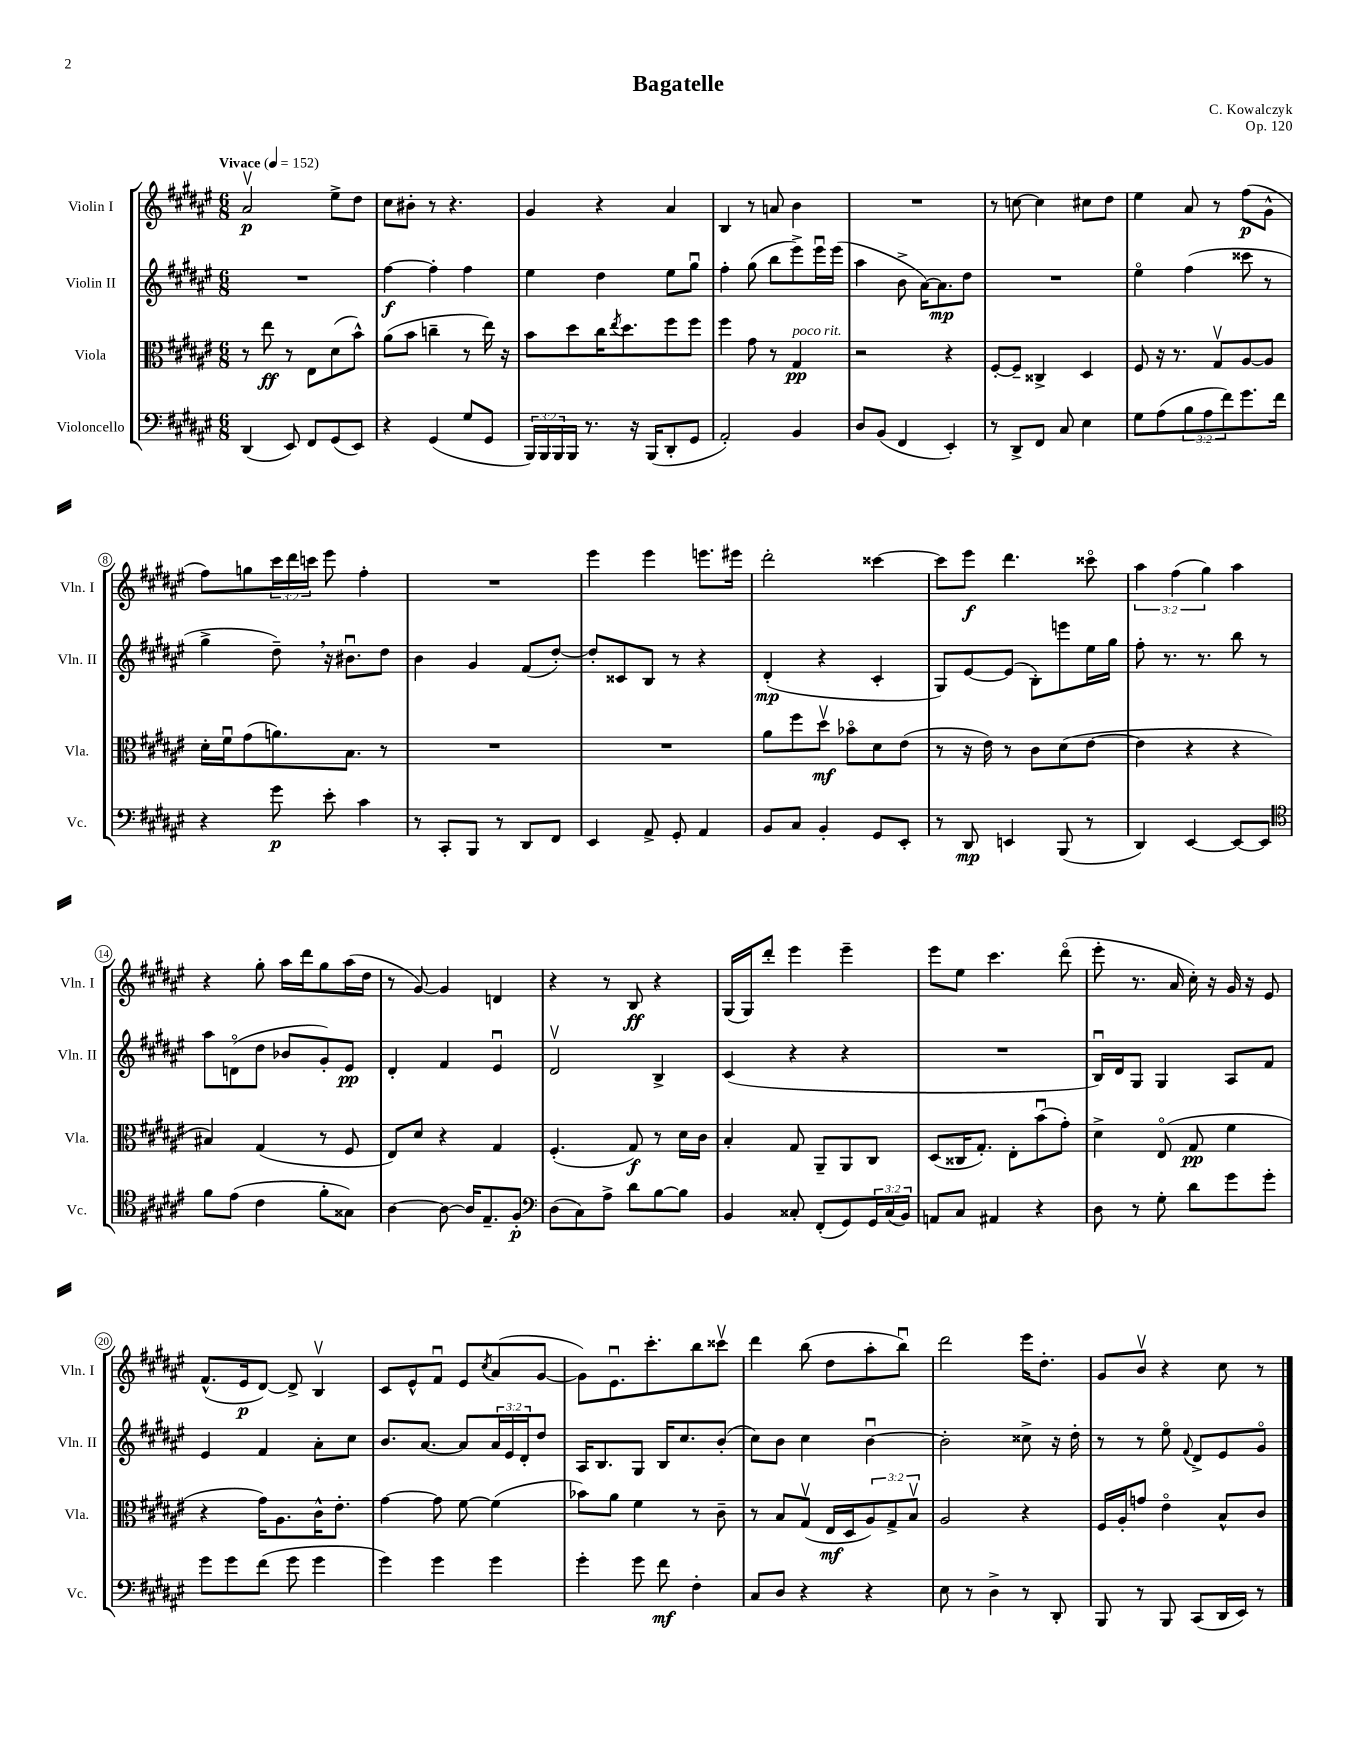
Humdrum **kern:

**kern	**dynam	**kern	**dynam	**kern	**dynam	**kern	**dynam
*part4	*part4	*part3	*part3	*part2	*part2	*part1	*part1
*staff4	*staff4	*staff3	*staff3	*staff2	*staff2	*staff1	*staff1
*I"Violoncello	*	*I"Viola	*	*I"Violin II	*	*I"Violin I	*
*I'Vc.	*	*I'Vla.	*	*I'Vln. II	*	*I'Vln. I	*
*clefF4	*	*clefC3	*	*clefG2	*	*clefG2	*
*k[f#c#g#d#a#e#]	*	*k[f#c#g#d#a#e#]	*	*k[f#c#g#d#a#e#]	*	*k[f#c#g#d#a#e#]	*
*M6/8	*	*M6/8	*	*M6/8	*	*M6/8	*
*MM152	*	*MM152	*	*MM152	*	*MM152	*
=1	=1	=1	=1	=1	=1	=1	=1
!	!	!	!	!	!	!LO:TX:a:B:t=Vivace	!
(4DD#/	.	8r	.	2.r	.	2a#v/	p
.	.	8ee#\	ff	.	.	.	.
8EE#/)	.	8r	.	.	.	.	.
8FF#/L	.	8E#\L	.	.	.	.	.
(8GG#/	.	(8d#\	.	.	.	8ee#^\L	.
8EE#/J)	.	8b^^\J)	.	.	.	8dd#\J	.
=2	=2	=2	=2	=2	=2	=2	=2
4r	.	(8a#\L	.	[4ff#\	f	8cc#\L	.
.	.	8b\J	.	.	.	8b#X'\J	.
(4GG#/	.	4ccn~\	.	4ff#'\]	.	8r	.
.	.	.	.	.	.	4.r	.
8G#/L	.	8r	.	4ff#\	.	.	.
8GG#/J	.	16ee#\)	.	.	.	.	.
.	.	16r	.	.	.	.	.
=3	=3	=3	=3	=3	=3	=3	=3
24BBB/LL)	.	8b\L	.	4ee#\	.	4g#/	.
24BBB/	.	.	.	.	.	.	.
24BBB/	.	.	.	.	.	.	.
16BBB/JJ	.	8dd#\	.	.	.	.	.
8.r	.	.	.	.	.	.	.
.	.	16cc#\K	.	4dd#\	.	4r	.
.	.	8qee#/	.	.	.	.	.
.	.	8.dd#\	.	.	.	.	.
16r	.	.	.	.	.	.	.
(16BBB/KL	.	.	.	.	.	.	.
8DD#'/	.	8ff#\	.	8ee#\L	.	4a#/	.
8GG#/J	.	8ff#\J	.	8gg#u\J	.	.	.
=4	=4	=4	=4	=4	=4	=4	=4
2AA#'/)	.	4ff#\	.	4ff#'\	.	4B/	.
.	.	8g#\	.	(8gg#\	.	8r	.
.	.	8r	.	8bb\L	.	8an/	.
!	!	!LO:TX:a:i:t=poco rit.	!	!	!	!	!
4BB/	.	4G#/	pp	8eee#^\)	.	4b\	.
.	.	.	.	16eee#u\L	.	.	.
.	.	.	.	(16eee#\JJ	.	.	.
=5	=5	=5	=5	=5	=5	=5	=5
8D#/L	.	2r	.	4aa#\	.	2.r	.
(8BB/J	.	.	.	.	.	.	.
4FF#/	.	.	.	8b^\	.	.	.
.	.	.	.	[16a#\KL)	.	.	.
.	.	.	.	8.a#\]	mp	.	.
4EE#'/)	.	4r	.	.	.	.	.
.	.	.	.	8dd#\J	.	.	.
=6	=6	=6	=6	=6	=6	=6	=6
8r	.	[8F#'/L	.	2.r	.	8r	.
8DD#^/L	.	8F#~/J]	.	.	.	[8ccn\	.
8FF#/J	.	4C##X^/	.	.	.	4cc\]	.
8C#/	.	.	.	.	.	.	.
4E#\	.	4D#/	.	.	.	8cc#X\L	.
.	.	.	.	.	.	8dd#\J	.
=7	=7	=7	=7	=7	=7	=7	=7
8G#\L	.	8F#/	.	4ee#\	.	4ee#\	.
(8A#\	.	16r	.	.	.	.	.
.	.	8.r	.	.	.	.	.
12B\	.	.	.	(4ff#\	.	8a#/	.
12A#\	.	.	.	.	.	.	.
.	.	8G#v/L	.	.	.	8r	.
12f#\)	.	.	.	.	.	.	.
8.g#\	.	[8A#/	.	8ccc##X\	.	(8ff#\L	p
.	.	8A#/J]	.	8r	.	8g#^^\J	.
16f#\Jk	.	.	.	.	.	.	.
!!LO:LB:g=z
=8	=8	=8	=8	=8	=8	=8	=8
4r	.	16d#'\LL	.	4gg#^\	.	8ff#\L)	.
.	.	16f#u\J	.	.	.	.	.
.	.	(8g#\	.	.	.	8ggn\	.
8g#\	p	8.an\)	.	8dd#~,\)	.	24ccc#\L	.
.	.	.	.	.	.	24ddd#\	.
.	.	.	.	.	.	24cccn\JJ	.
8e#'\	.	.	.	16r	.	8eee#\	.
.	.	8.B\J	.	8.b#Xu\L	.	.	.
4c#\	.	.	.	.	.	4ff#'\	.
.	.	8r	.	8dd#\J	.	.	.
=9	=9	=9	=9	=9	=9	=9	=9
8r	.	2.r	.	4b\	.	2.r	.
8CC#'/L	.	.	.	.	.	.	.
8BBB/J	.	.	.	4g#/	.	.	.
8r	.	.	.	.	.	.	.
8DD#/L	.	.	.	(8f#/L	.	.	.
8FF#/J	.	.	.	[8dd#'/J)	.	.	.
=10	=10	=10	=10	=10	=10	=10	=10
4EE#/	.	2.r	.	8dd#'/L]	.	4eee#\	.
.	.	.	.	8c##X/	.	.	.
8AA#^/	.	.	.	8B/J	.	4eee#\	.
8GG#'/	.	.	.	8r	.	.	.
4AA#/	.	.	.	4r	.	8.eeen\L	.
.	.	.	.	.	.	16eee#X\Jk	.
=11	=11	=11	=11	=11	=11	=11	=11
8BB/L	.	8a#\L	.	(4d#'/	mp	2ddd#'\	.
8C#/J	.	8ff#\	.	.	.	.	.
4BB'/	.	8dd#v\J	mf	4r	.	.	.
.	.	8b-X\L	.	.	.	.	.
8GG#/L	.	8d#\	.	4c#'/	.	[4ccc##X\	.
8EE#'/J	.	(8e#\J	.	.	.	.	.
=12	=12	=12	=12	=12	=12	=12	=12
8r	.	8r	.	8G#/L)	.	8ccc##\L]	.
8DD#/	mp	16r	.	[8e#/	.	8eee#\J	f
.	.	16e#\)	.	.	.	.	.
4EEn/	.	8r	.	(8e#/J]	.	4.ddd#\	.
.	.	8c#\L	.	8B'\L)	.	.	.
(8BBB/	.	(8d#\	.	8eeen\	.	.	.
8r	.	[8e#\J	.	16ee#\L	.	8ccc##X\	.
.	.	.	.	16gg#\JJ	.	.	.
=13	=13	=13	=13	=13	=13	=13	=13
4DD#/)	.	4e#\]	.	8ff#'\	.	6aa#\	.
.	.	.	.	8.r	.	.	.
.	.	.	.	.	.	(6ff#\	.
[4EE#/	.	4r	.	.	.	.	.
.	.	.	.	8.r	.	.	.
.	.	.	.	.	.	6gg#\)	.
8EE#/L_	.	4r	.	8bb\	.	4aa#\	.
8EE#/J]	.	.	.	8r	.	.	.
!!LO:LB:g=z
=14	=14	=14	=14	=14	=14	=14	=14
*clefC4	*	*	*	*	*	*	*
8f#\L	.	4B#X/)	.	8aa#\L	.	4r	.
(8e#\J	.	.	.	(8dn\	.	.	.
4c#\	.	(4G#/	.	8dd#\J	.	8gg#'\	.
.	.	.	.	8b-X/L	.	16aa#\LL	.
.	.	.	.	.	.	16ddd#\J	.
8f#'\L	.	8r	.	8g#'/)	.	8gg#\	.
8G##X\J)	.	8F#/	.	8e#/J	pp	(16aa#\L	.
.	.	.	.	.	.	16dd#\JJ	.
=15	=15	=15	=15	=15	=15	=15	=15
[4A#\	.	8E#/L)	.	4d#'/	.	8r	.
.	.	8d#/J	.	.	.	[8g#/)	.
8A#\_	.	4r	.	4f#/	.	4g#/]	.
16A#/KL]	.	.	.	.	.	.	.
8.E#~/	.	.	.	.	.	.	.
.	.	4G#/	.	4e#u/	.	4dn/	.
8F#'/J	p	.	.	.	.	.	.
=16	=16	=16	=16	=16	=16	=16	=16
*clefF4	*	*	*	*	*	*	*
(8D#\L	.	(4.F#'/	.	2d#v/	.	4r	.
8C#\)	.	.	.	.	.	.	.
8A#^\J	.	.	.	.	.	8r	.
8d#\L	.	8G#/)	f	.	.	8B/	ff
[8B\	.	8r	.	4B^/	.	4r	.
8B\J]	.	16d#\LL	.	.	.	.	.
.	.	16c#\JJ	.	.	.	.	.
=17	=17	=17	=17	=17	=17	=17	=17
4BB/	.	4B'/	.	(4c#/	.	(16G#/LL	.
.	.	.	.	.	.	16G#/J)	.
.	.	.	.	.	.	8ddd#'/J	.
8C##X'/	.	8G#/	.	4r	.	4eee#\	.
(8FF#'/L	.	8AA#~/L	.	.	.	.	.
8GG#/)	.	8AA#/	.	4r	.	4eee#~\	.
24GG#/L	.	8C#/J	.	.	.	.	.
(24C##/	.	.	.	.	.	.	.
24BB/JJ)	.	.	.	.	.	.	.
=18	=18	=18	=18	=18	=18	=18	=18
8AAn/L	.	(8D#/L	.	2.r	.	8eee#\L	.
8C#/J	.	16C##X/K	.	.	.	8ee#\J	.
.	.	8.G#'/J)	.	.	.	.	.
4AA#X/	.	.	.	.	.	4.ccc#\	.
.	.	8E#'\L	.	.	.	.	.
4r	.	(8bu\	.	.	.	.	.
.	.	8g#'\J)	.	.	.	(8ddd#\	.
=19	=19	=19	=19	=19	=19	=19	=19
8D#\	.	4d#^\	.	16Bu/LL)	.	8eee#'\	.
.	.	.	.	16d#/J	.	.	.
8r	.	.	.	8G#/J	.	8.r	.
8G#'\	.	(8E#/	.	4G#/	.	.	.
.	.	.	.	.	.	16a#/	.
8d#\L	.	8G#/	pp	.	.	16cc#'\)	.
.	.	.	.	.	.	16r	.
8g#\	.	4f#\	.	8A#/L	.	16g#/	.
.	.	.	.	.	.	16r	.
8g#'\J	.	.	.	8f#/J	.	8e#/	.
!!LO:LB:g=z
=20	=20	=20	=20	=20	=20	=20	=20
8g#\L	.	4r	.	4e#/	.	(8.f#^^/L	.
8g#\	.	.	.	.	.	.	.
.	.	.	.	.	.	16e#/k	p
(8f#\J	.	16g#\KL)	.	4f#/	.	[8d#/J)	.
.	.	8.A#\	.	.	.	.	.
8g#\	.	.	.	.	.	8d#^/]	.
4g#\	.	16c#^^\K	.	8a#'\L	.	4Bv/	.
.	.	8.e#'\J	.	.	.	.	.
.	.	.	.	8cc#\J	.	.	.
=21	=21	=21	=21	=21	=21	=21	=21
4g#\)	.	[4g#\	.	8.b/L	.	8c#/L	.
.	.	.	.	.	.	8e#^^/	.
.	.	.	.	[8.a#/J	.	.	.
4g#\	.	8g#\]	.	.	.	8f#u/J	.
.	.	[8f#\	.	8a#/L]	.	8e#/L	.
.	.	.	.	.	.	8qcc#/	.
4g#\	.	(4f#\]	.	24a#/L	.	(8a#/	.
.	.	.	.	24e#/	.	.	.
.	.	.	.	24d#'/J	.	.	.
.	.	.	.	8dd#/J	.	[8g#/J	.
=22	=22	=22	=22	=22	=22	=22	=22
4g#'\	.	8b-X\L)	.	16A#/KL	.	8g#\L])	.
.	.	.	.	8.B/	.	.	.
.	.	8a#\J	.	.	.	8.e#u\	.
8g#\	.	4f#\	.	8G#/J	.	.	.
.	.	.	.	.	.	8.ccc#'\	.
8f#\	mf	.	.	16B/KL	.	.	.
.	.	.	.	8.cc#/	.	.	.
4F#'\	.	8r	.	.	.	8bb\	.
.	.	8c#~\	.	(8b'/J	.	8ccc##Xv\J	.
=23	=23	=23	=23	=23	=23	=23	=23
8C#/L	.	8r	.	8cc#\L)	.	4ddd#\	.
8D#/J	.	8B/L	.	8b\J	.	.	.
4r	.	(8G#v/J	.	4cc#\	.	(8bb\	.
.	.	16E#/LL	mf	.	.	8dd#\L	.
.	.	16D#/J	.	.	.	.	.
4r	.	12A#/)	.	[4bu\	.	8aa#'\	.
.	.	12G#^/	.	.	.	.	.
.	.	.	.	.	.	8bbu\J)	.
.	.	12Bv/J	.	.	.	.	.
=24	=24	=24	=24	=24	=24	=24	=24
8E#\	.	2A#/	.	2b'\]	.	2ddd#\	.
8r	.	.	.	.	.	.	.
4D#^\	.	.	.	.	.	.	.
8r	.	4r	.	8cc##X^\	.	16eee#\KL	.
.	.	.	.	.	.	8.dd#'\J	.
8DD#'/	.	.	.	16r	.	.	.
.	.	.	.	16dd#'\	.	.	.
=25	=25	=25	=25	=25	=25	=25	=25
8BBB/	.	16F#/LL	.	8r	.	8g#/L	.
.	.	16A#'/J	.	.	.	.	.
8r	.	8gn/J	.	8r	.	8bv/J	.
8BBB/	.	4e#\	.	8ee#\	.	4r	.
.	.	.	.	8qqf#/	.	.	.
(8CC#/L	.	.	.	8d#^/L	.	.	.
16DD#/L	.	8B^^/L	.	8e#/	.	8cc#\	.
16EE#/JJ)	.	.	.	.	.	.	.
8r	.	8c#/J	.	8g#/J	.	8r	.
==	==	==	==	==	==	==	==
*-	*-	*-	*-	*-	*-	*-	*-
